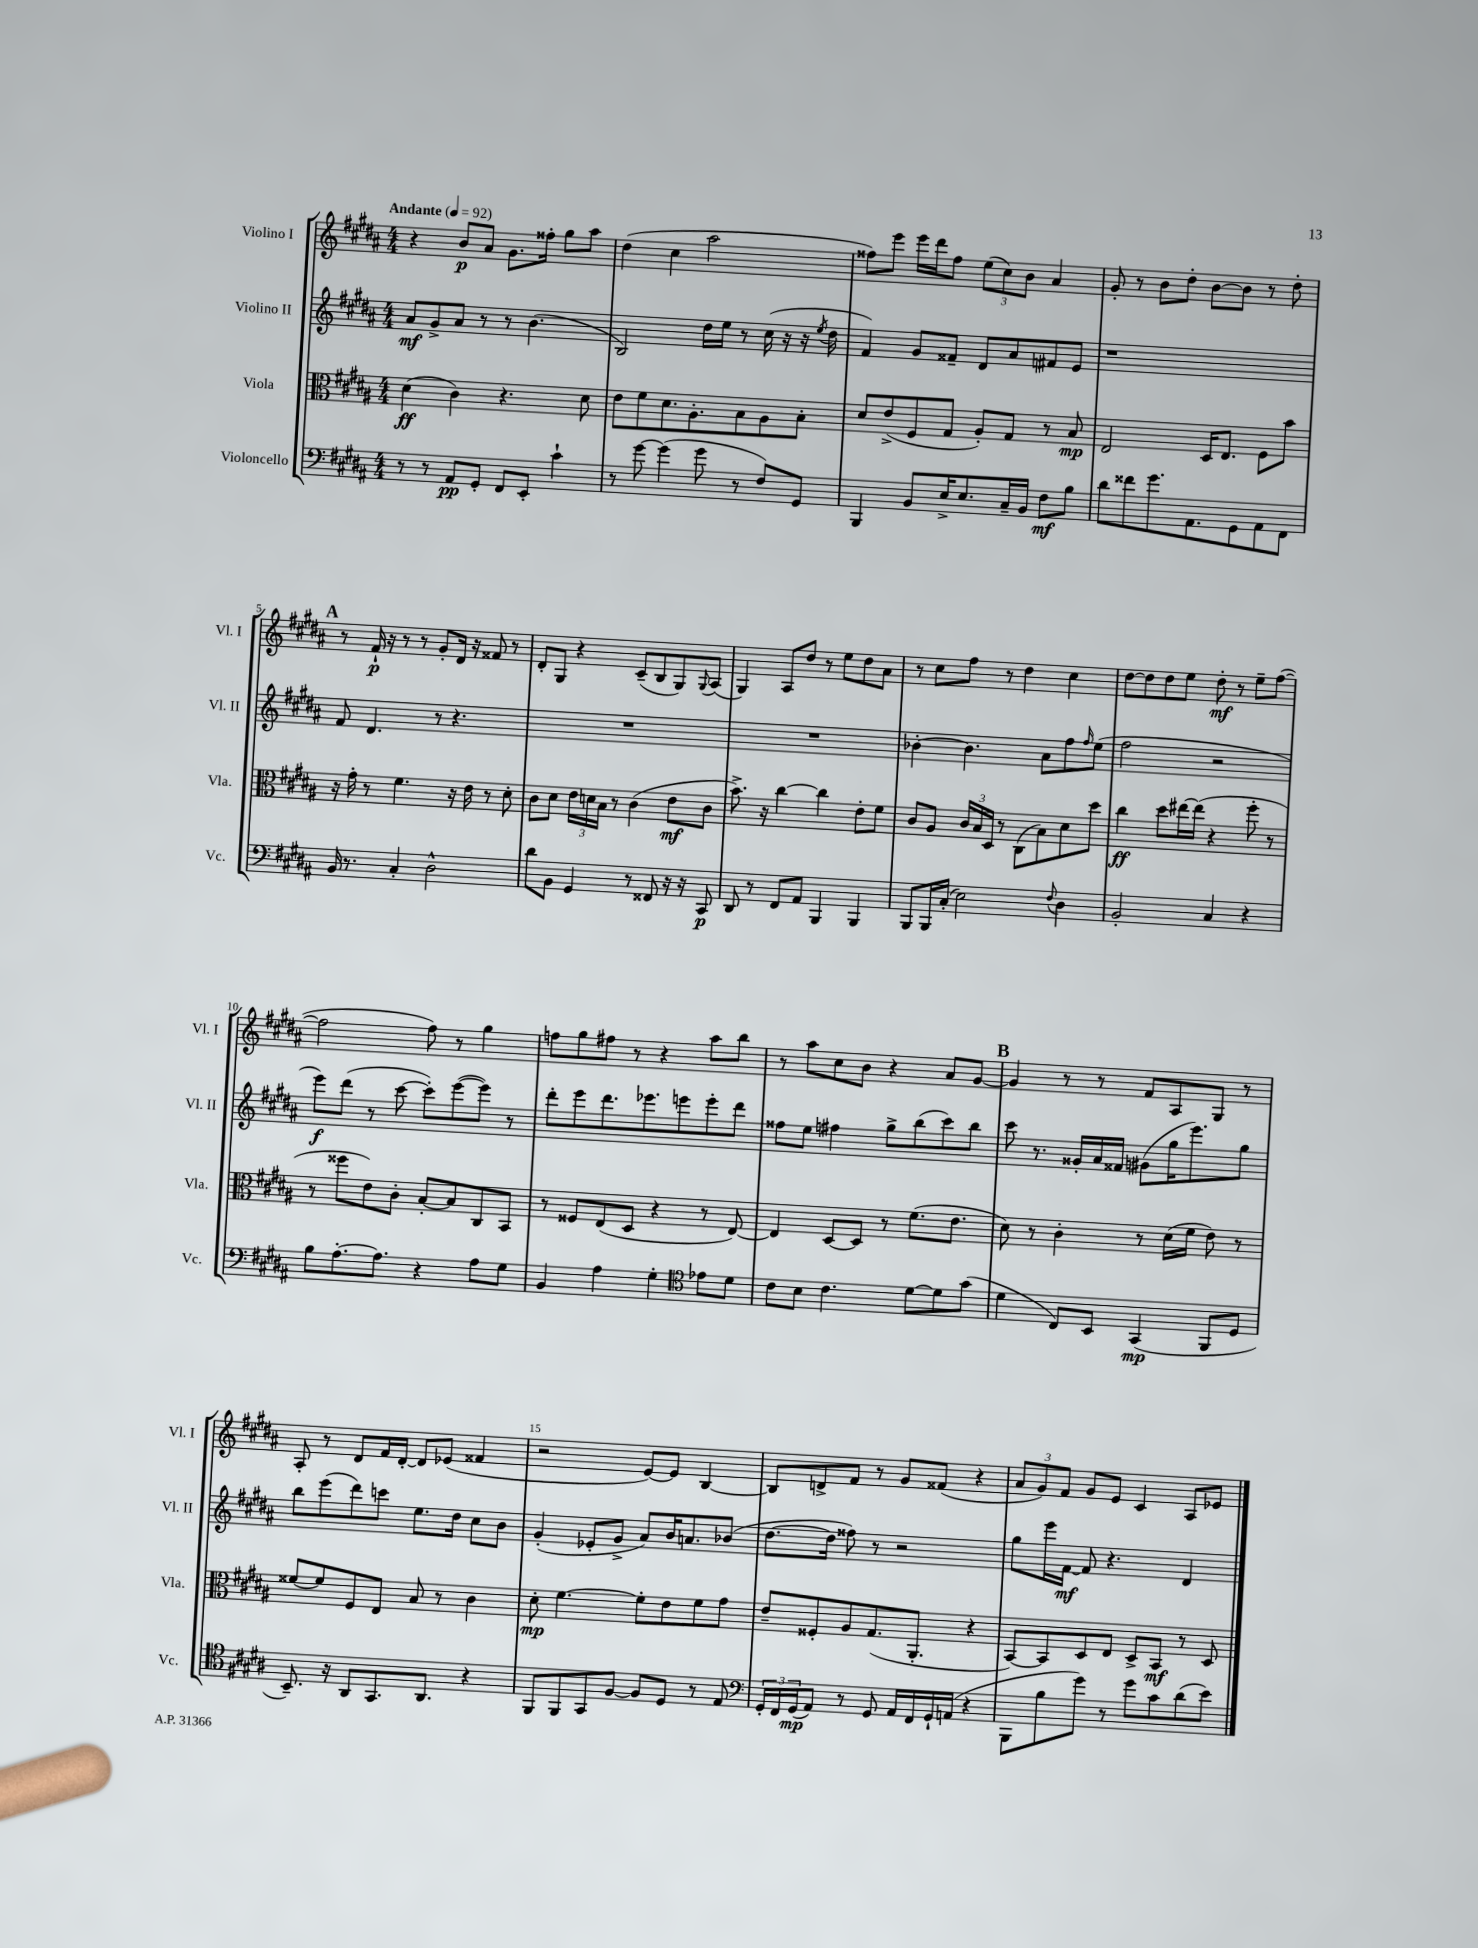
<<
\new StaffGroup <<
\new Staff = "s0" \with { instrumentName = "Violino I" shortInstrumentName = "Vl. I" } {
    \clef treble \key b \major \numericTimeSignature \time 4/4 \tempo "Andante" 4 = 92
    r4 b'8\p ais'8 gis'8. fisis''16-. gis''8 ais''8 |
    dis''4( cis''4 ais''2 |
    fisis''8) e'''8 e'''16 dis'''16 fisis''8 \tuplet 3/2 { e''8( cis''8) b'8 } ais'4 |
    gis'8-. r8 b'8 dis''8-. b'8~ b'8 r8 dis''8-. |
    \mark \markup { \bold "A" } r8 fis'16-!\p r16 r8 r8 gis'8-. dis'16 r16 fisis'8 r8 |
    dis'8-. gis8 r4 cis'8--( b8 gis8) \appoggiatura { gis8 } ais8( |
    gis4) ais8 dis''8 r8 e''8 dis''8 ais'8 |
    r8 cis''8 fis''8 r8 dis''4 cis''4 |
    dis''8~ dis''8 dis''8 e''8 dis''8-.\mf r8 e''8-- fis''8~( |
    fis''2 fis''8) r8 gis''4 |
    f''8 gis''8 fis''8 r8 r4 ais''8 b''8 |
    r8 ais''8 cis''8 b'8 r4 ais'8 gis'8~ |
    \mark \markup { \bold "B" } gis'4 r8 r8 fis'8 ais8 gis8 r8 |
    ais8-. r8 dis'8 fis'16 dis'16~-. dis'8 ees'8( fisis'4 |
    r2 e'8~) e'8 b4~ |
    b8 d'8-> fis'8 r8 gis'8 fisis'8( r4 |
    \tuplet 3/2 { ais'8 gis'8) fis'8 } gis'8 e'8 cis'4 ais8 ees'8 \bar "|." |
}
\new Staff = "s1" \with { instrumentName = "Violino II" shortInstrumentName = "Vl. II" } {
    \clef treble \key b \major \numericTimeSignature \time 4/4
    ais'8\mf gis'8-> ais'8 r8 r8 b'4.( |
    b2) dis''16 e''16 r8 cis''16( r16 r16 \acciaccatura { e''8 } dis''16 |
    fis'4) gis'8 fisis'8-- dis'8 ais'8 fis'8 e'8 |
    r1 |
    \mark \markup { \bold "A" } fis'8 dis'4. r8 r4. |
    R1 |
    R1 |
    bes'4~-. bes'4. ais'8 fis''8 \grace { fis''16 } e''8( |
    fis''2 r2 |
    e'''8\f) dis'''8( r8 cis'''8~ cis'''8-.) e'''8~( e'''8) r8 |
    dis'''8-. e'''8 dis'''8. ees'''8. e'''8 e'''8-. dis'''8 |
    fisis''8 e''8 fis''4 gis''8-> b''8( cis'''8) b''8 |
    \mark \markup { \bold "B" } cis'''8 r8. gisis'16-. ais'16 fisis'16 gis'8( gis''16 e'''8.) gis''8 |
    b''8 e'''8( dis'''8) c'''8 e''8. dis''16 cis''8 b'8 |
    gis'4-.( ees'8-. gis'8-> ais'8) b'16 a'8. bes'8( |
    dis''8.~ dis''16 fisis''8) r8 r2 |
    gis''8 e'''16 fis'16~\mf fis'8 r4. dis'4 \bar "|." |
}
\new Staff = "s2" \with { instrumentName = "Viola" shortInstrumentName = "Vla." } {
    \clef alto \key b \major \numericTimeSignature \time 4/4
    dis'4\ff( cis'4) r4. dis'8 |
    e'8 fis'8 dis'8. ais8.-. b8 ais8 b8-. |
    dis'8 e'8->( fis8 gis8 ais8-.) gis8 r8 b8\mp |
    e2 dis16 e8. fis8 b'8 |
    \mark \markup { \bold "A" } r16 gis'16-. r8 fis'4. r16 e'16 r8 dis'8-. |
    cis'8 dis'8 \tuplet 3/2 { e'16 d'16 b16 } r8 cis'4( e'8\mf cis'8 |
    b'8.->) r16 cis''4~ cis''4 e'8-. fis'8 |
    cis'8 ais8 \tuplet 3/2 { cis'16 b16 dis16 } r8 cis8( b8) dis'8 dis''8 |
    cis''4\ff dis''8 eis''16~ eis''16( r4 fis''8-. r8 |
    r8 fisis''8 e'8) cis'8-. b8~-. b8 cis8 b,8 |
    r8 fisis8 e8( dis8 r4 r8 e8~) |
    e4 dis8~ dis8 r8 fis'8.( e'8. |
    \mark \markup { \bold "B" } dis'8) r8 cis'4-. r8 dis'16( fis'16 e'8) r8 |
    fisis'8~ fisis'8 fis8 e8 b8 r8 cis'4 |
    dis'8-.\mp fis'4.~ fis'8-. e'8 fis'8 gis'8 |
    e'8-- fisis8-. ais8 gis8.( ais,8.-. r4 |
    b,8~) b,8 dis8 e8 dis8-> b,8\mf r8 dis8 \bar "|." |
}
\new Staff = "s3" \with { instrumentName = "Violoncello" shortInstrumentName = "Vc." } {
    \clef bass \key b \major \numericTimeSignature \time 4/4
    r8 r8 ais,8\pp gis,8-. fis,8 e,8-. cis'4-! |
    r8 gis'8~ gis'4( gis'8 r8 fis8) gis,8 |
    b,,4 b,8 e16-> e8. cis16-- b,16 fis8\mf b8 |
    dis'8 fisis'8 gis'8. ais,8. gis,8 ais,8 fis,8 |
    \mark \markup { \bold "A" } b,16 r8. cis4-. dis2-^ |
    dis'8 b,8 gis,4 r8 fisis,8 r16 r16 cis,8\p |
    dis,8 r8 fis,8 ais,8 b,,4 b,,4 |
    b,,8 b,,16 cis16-.( e2) \appoggiatura { fis8 } dis4 |
    b,2-. cis4 r4 |
    b8 ais8.~-. ais8. r4 ais8 gis8 |
    b,4 ais4 gis4-. \clef tenor ees'8 dis'8 |
    cis'8 b8 cis'4. dis'8~ dis'8 gis'8( |
    \mark \markup { \bold "B" } dis'4 cis8) b,8 gis,4\mp( fis,8 dis8 |
    b,8.--) r16 ais,8 gis,8. ais,8. r4 |
    fis,8 fis,8 gis,8 fis8~ fis8 dis8 r8 e8 |
    \clef bass \tuplet 3/2 { gis,16-. fis,16 gis,16\mp( } ais,8) r8 gis,8 ais,16 fis,16 gis,16-! a,16( r4 |
    b,,8 b8 gis'8) r8 gis'8 cis'8 dis'8( e'8) \bar "|." |
}
>>
>>
\layout { \context { \Score \override BarNumber.break-visibility = ##(#f #t #t) barNumberVisibility = #(every-nth-bar-number-visible 5) } }
